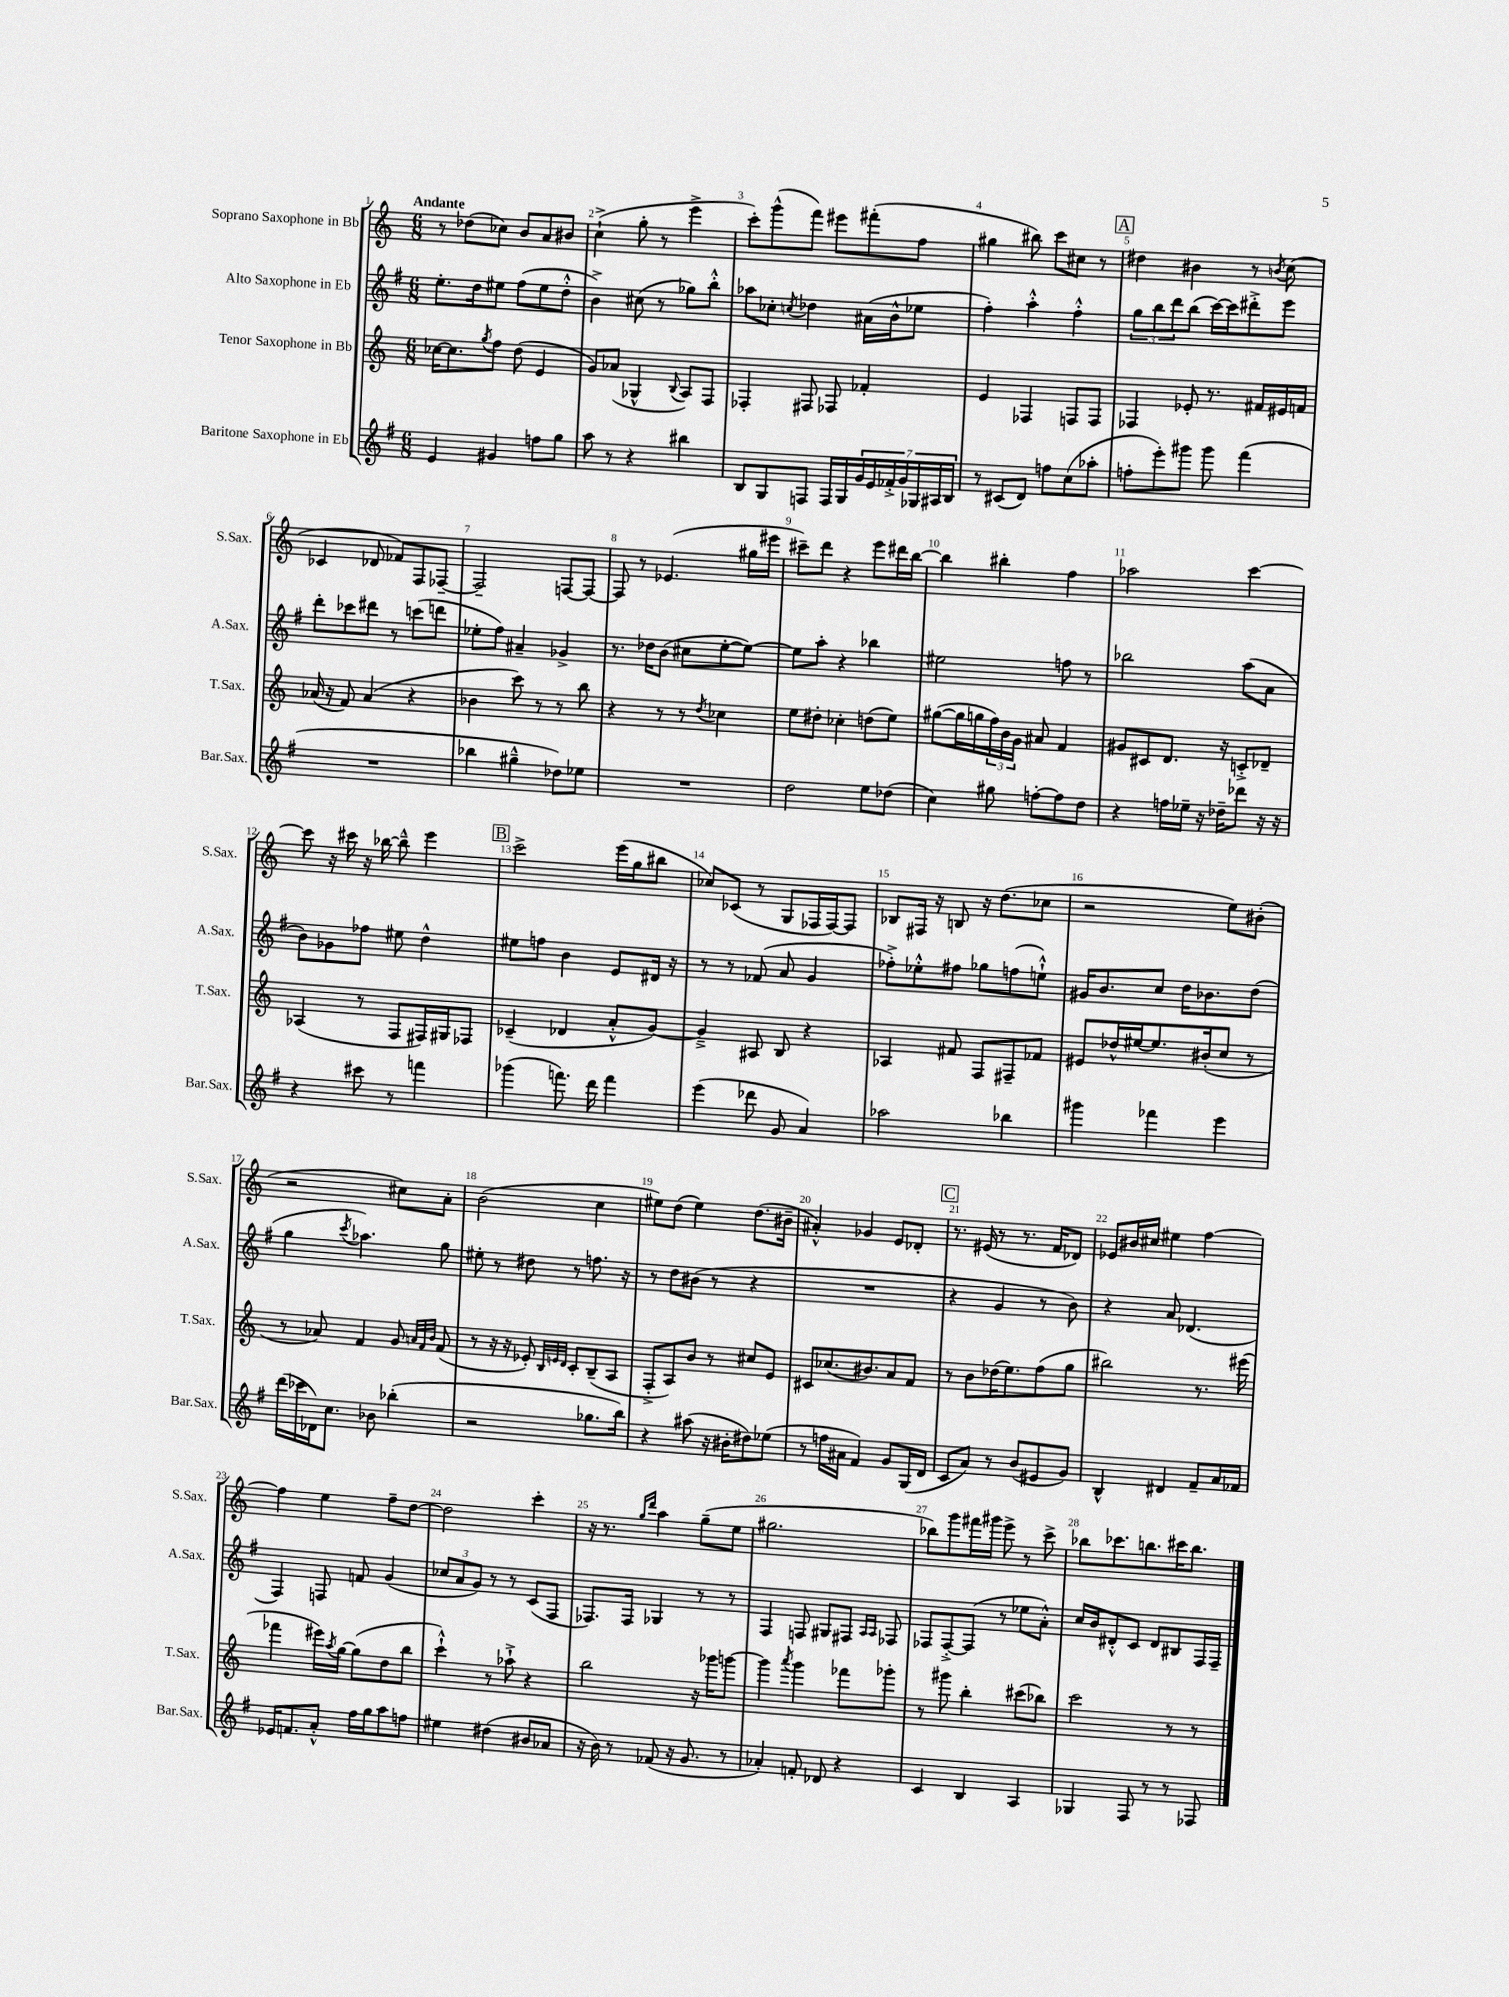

**kern	**kern	**kern	**kern
*staff4	*staff3	*staff2	*staff1
*clefG2	*clefG2	*clefG2	*clefG2
*k[f#]	*k[]	*k[f#]	*k[]
*M6/8	*M6/8	*M6/8	*M6/8
4e	[16cc-	8.ee'	8r
.	8.cc-]	.	.
.	.	.	(8dd-
.	.	16dd	.
.	8qgg	.	.
4g#	8ff	8ee#	8cc-)
.	(8dd	(8ff#	8b
8ff	4e	8ee#	8a
8gg	.	8dd'^^	8b#
=	=	=	=
8aa	8g)	4b^)	(4cc`^
8r	(8a-	.	.
4r	4G-^^	(8cc#	8gg'
.	.	8r	8r
.	8qqB	.	.
4bb#	8A)	8gg-)	4eee^
.	8F	8bb'^^	.
=	=	=	=
8B	4F-'	8aa-	8ccc')
8G	.	8cc-'	(8ggg^^
.	.	8qcc	.
8F	8F#	4dd-	8fff)
16F	8F-	.	8eee#
16G	.	.	.
28g	4f-'	(16a#	(8fff#'
28e	.	.	.
.	.	16b^^	.
28f-'^	.	.	.
28g	.	.	.
.	.	8ee-	8ff
28G-	.	.	.
28A#	.	.	.
28B	.	.	.
=	=	=	=
8r	4e	4ff#')	4gg#
(8c#	.	.	.
8d)	4F-	4aa'^^	8bb#)
8ff	.	.	8ccc
(8cc	8F	4ff#'^^	8cc#
8aa-'	8F	.	8r
=	=	=	=
8ff'	4F-	12gg	4dd#
.	.	12bb	.
8eee')	.	.	.
.	.	12ddd	.
8ggg#	8e-'	(8bb	4b#
8ggg#	8.r	[16ccc)	.
.	.	16ccc]	.
(4fff#	.	8ddd#'^	8r
.	16f#	.	.
.	.	.	8qb
.	16e#	8eee	(8cc
.	16f	.	.
=	=	=	=
2.r	(16a-	8ddd'	4c-
.	16r	.	.
.	8f)	8ccc-	.
.	(4a-	8ddd#	8d-
.	.	8r	8f-)
.	4r	(8ccc	8F
.	.	8ddd	[8F-~
=	=	=	=
4bb-	4b-	8ee-'	2F-~]
.	.	8ff#)	.
4gg#~^^	8ccc)	4a#~	.
.	8r	.	.
8dd-)	8r	4g-^	[8F
8ee-	8bb	.	8F_
=	=	=	=
2.r	4r	8.r	8F]
.	.	.	8r
.	.	16dd-	.
.	8r	(8b	(4.e-
.	8r	8cc#	.
.	8qdd	.	.
.	4cc-	[8ee'	.
.	.	8ee_)	16gg#
.	.	.	16eee#
=	=	=	=
2dd	8ee	8ee]	8ccc#~)
.	8dd#'	8aa'	8ddd
.	4cc-'	4r	4r
8ee	(8dd	4bb-	8eee
(8dd-	8ee)	.	16ddd#
.	.	.	[16bb
=	=	=	=
4cc)	([8gg#	2ee#	4bb]
.	16gg#]	.	.
.	16gg	.	.
8gg#	24ff)	.	4bb#'
.	24b	.	.
.	24g	.	.
[8ff'	8a#	.	.
8ff]	4f	8ff	4ff
8dd	.	8r	.
=	=	=	=
4r	8g#	2bb-	2aa-
.	8c#	.	.
16ff	8.d	.	.
16ee-~	.	.	.
16r	.	.	.
16dd-~	16r	.	.
8ddd-	8c'^	(8aa	[4ccc
16r	8d-~	8a	.
16r	.	.	.
=	=	=	=
4r	(4A-	8b)	8ccc]
.	.	8g-	16r
.	.	.	16ccc#
8ccc#	8r	8ff-	16r
.	.	.	[16bb-
8r	8F	8ee#	8bb-~^^]
4fff	16F#)	4dd^^	4eee
.	16G#	.	.
.	8F-	.	.
=	=	=	=
(4ggg-	(4c-~	8ee#	2ccc^
.	.	8ff	.
8.fff)	4d-	4b	.
16ddd	.	.	.
4fff	8a'^^	8e	(16eee
.	.	.	16gg
.	[8g)	16d#	8bb#
.	.	16r	.
=	=	=	=
(4eee	4g~^]	8r	8cc-)
.	.	8r	(8c-
8ddd-	8A#	(8f-	8r
8g	8B	8a	8G
4a)	4r	4g	16F-
.	.	.	[16F-)
.	.	.	8F-]
=	=	=	=
2aa-	4A-	8ff-'^)	8B-
.	.	8ee-'^^	16F#
.	.	.	16r
.	8f#	8ff#	8B
.	8F	8gg-	16r
.	.	.	(8.dd
4bb-	8F#~	(8ff	.
.	8f-	8ee`^^)	8cc-
=	=	=	=
4ggg#	8e#	16g#	2r
.	.	8.b	.
.	16dd-^^	.	.
.	[16ee#	.	.
4fff-	8.ee#]	8cc	.
.	.	16dd	.
.	(16b#'	8.b-	.
4eee	8cc	.	8ee)
.	8r	(8dd	(8b#'
=	=	=	=
(16ddd	8r	4gg	2r
16ccc-	.	.	.
16d-)	8a-)	.	.
8.cc	.	.	.
.	.	8qccc	.
.	4f	4.aa-)	.
8b-	.	.	.
(4bb-'	8g	.	8cc#)
.	32qqa	.	.
.	32qqf	.	.
.	32qqb	.	.
.	(8f	8gg	8a'
=	=	=	=
2r	8r	8ee#'	(2b
.	16r	8r	.
.	16r	.	.
.	8e-')	8dd#	.
.	32qqB	.	.
.	32qqe	.	.
.	32qqd	.	.
.	8c'	8r	.
8.gg-	(8B~	8.ff	4cc
.	8A	.	.
16bb)	.	16r	.
=	=	=	=
4r	8F'^	8r	8ee#)
.	8A)	8dd	(8dd
(8aa#	8b	(8b#	4ee#)
16r	8r	8r	.
16b#'	.	.	.
8dd#)	8cc#	4r	(8.dd
(8ee-	8e	.	.
.	.	.	16b#~
=	=	=	=
8r	8c#	2.r	4a#'^^)
16ff	(8.cc-	.	.
16a#	.	.	.
4f#)	.	.	4g-
.	8.b#)	.	.
8g	8a	.	8e
(16G	8f	.	8d-'
16d	.	.	.
=	=	=	=
8c	8r	4r	8.r
8a)	8b	.	.
.	.	.	(16e#
8r	(16dd-	4g	8r
.	8.ee)	.	.
(8b	.	.	8.r
8e#	(8ff	8r	.
.	.	.	16f
8g)	8gg	8b)	8d-)
=	=	=	=
4B^^	2bb#)	4r	8e-
.	.	.	16b#
.	.	.	16cc#
4d#	.	8a	4ee#
.	.	(4.d-	.
8f#~	8.r	.	[4ff
16a	.	.	.
16f-	(16eee#	.	.
=	=	=	=
16e-	4fff-	4F#)	4ff]
8.f	.	.	.
8a'^^	16eee#)	8F	4ee
.	8qaa	.	.
.	[16gg	.	.
16ff#	(8gg]	8f	.
16gg	.	.	.
8aa	8dd	(4g	8ff~
8ff	8bb	.	[8dd
=	=	=	=
4ee#	4ccc`^^)	12cc-	2dd]
.	.	12a	.
.	.	12g)	.
(4dd#	8r	8r	.
.	8aa-`^	8r	.
8b#	4r	(8c	4ccc'
8a-	.	8F#	.
=	=	=	=
16r	2bb	8.F-)	16r
16b)	.	.	8.r
8r	.	.	.
.	.	16F-	.
.	.	.	16qqgg
.	.	.	16qqddd
(8f-	.	4G-	4aa
16r	.	.	.
8.g	.	.	.
.	16r	8r	(8gg~
.	16ggg-	.	.
8r	[8ggg	8r	8ee
=	=	=	=
4a-')	4ggg]	4F#	2.gg#
.	8qaaa	.	.
8f'	4ggg	8F	.
8d-	.	8G#	.
4r	8fff-	8F#	.
.	.	16qqA	.
.	.	16qqA	.
.	8ggg-'	8F-	.
=	=	=	=
4c	8r	8F-	8bb-)
.	8ggg#	[8F-'^	8ggg
4B	4bb'	(8F-]	16fff#
.	.	.	16ggg#
.	.	8r	8eee^
4A	(8ccc#	8ee-	8r
.	8bb-)	8a'^^)	8ccc^
=	=	=	=
4G-	2ccc	16cc	8bb-
.	.	16b	.
.	.	8d#'^^	8.ccc-
8F#	.	8c	.
.	.	.	8.bb
8r	.	8d#	.
8r	8r	8B#	16ccc#
.	.	.	8.bb
8F-	8r	16F#	.
.	.	16F#~	.
==	==	==	==
*-	*-	*-	*-
